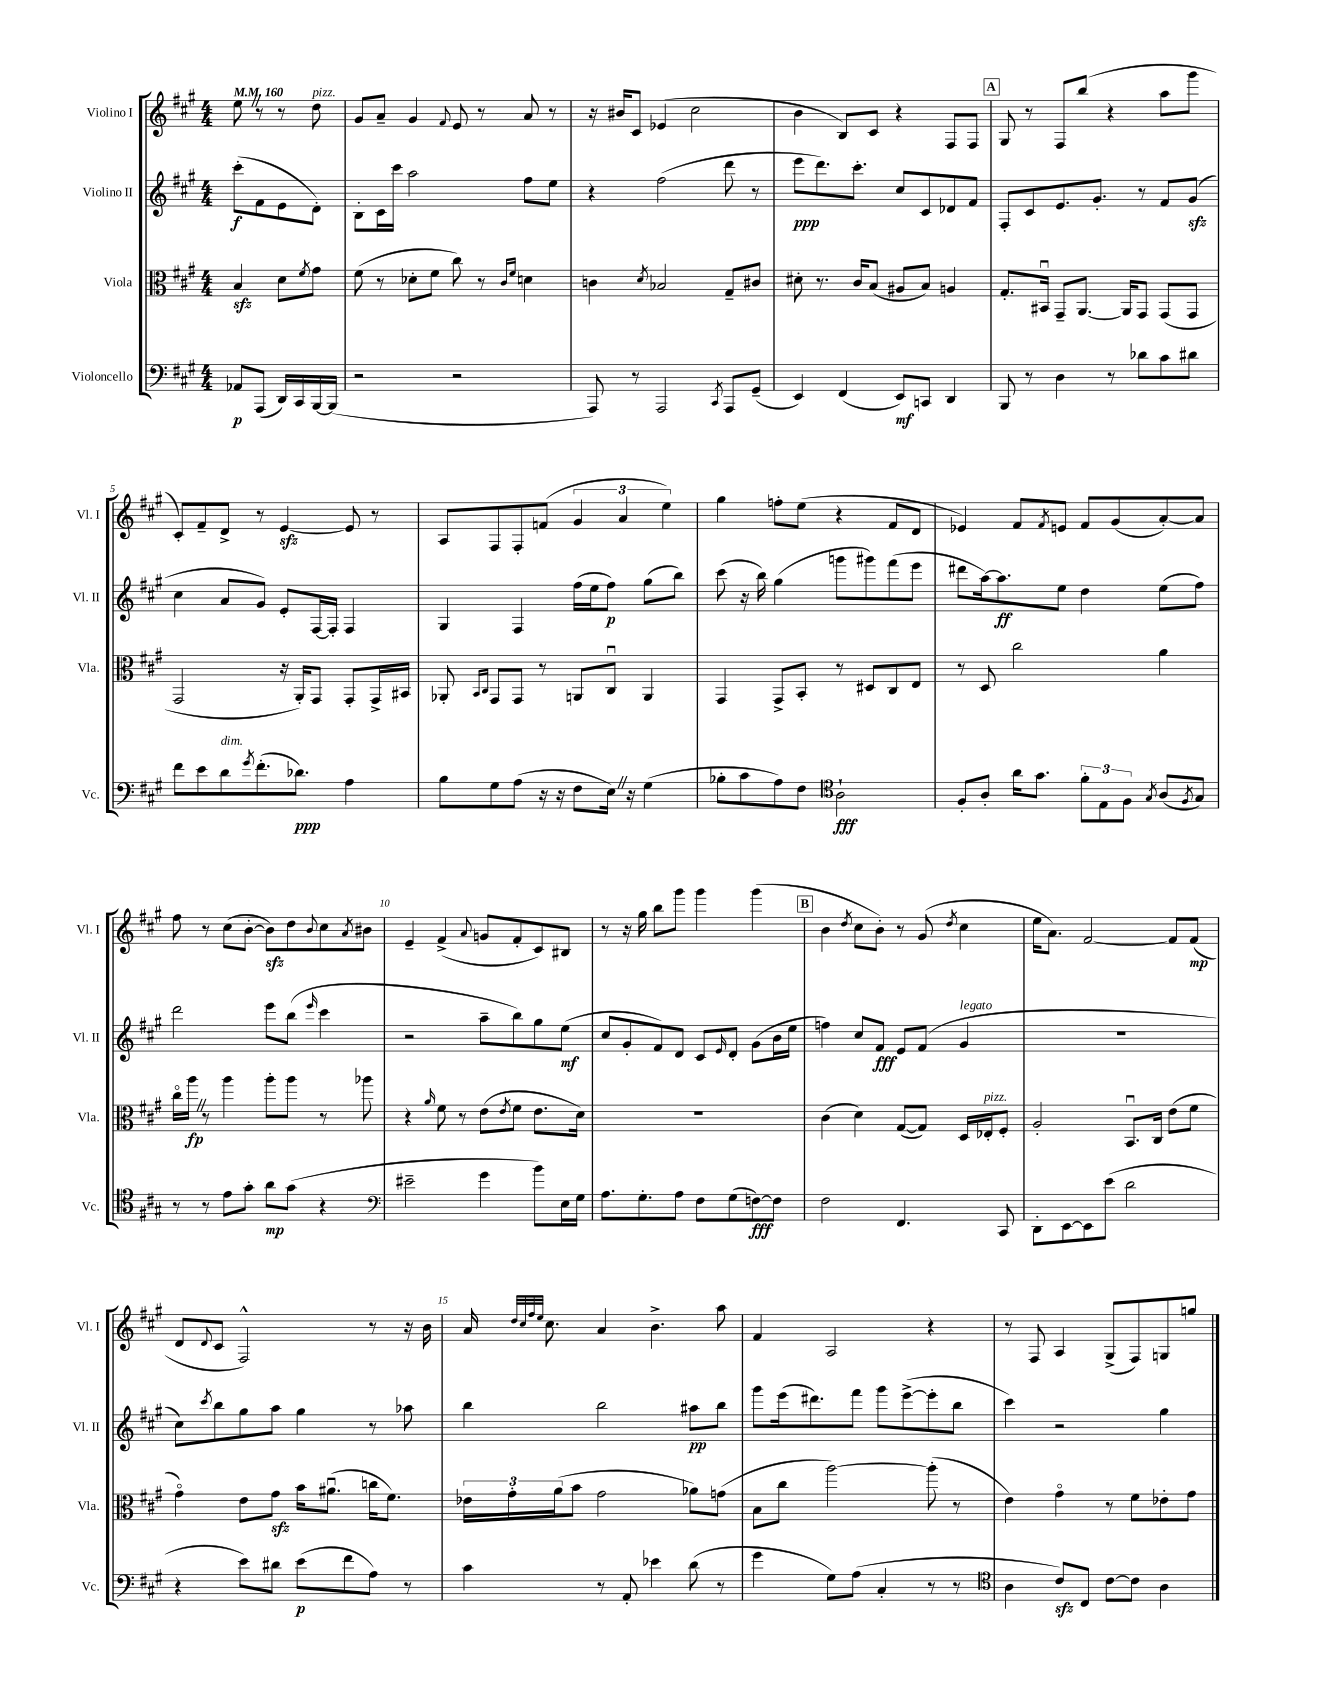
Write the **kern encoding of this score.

**kern	**kern	**kern	**kern
*staff4	*staff3	*staff2	*staff1
*clefF4	*clefC3	*clefG2	*clefG2
*k[f#c#g#]	*k[f#c#g#]	*k[f#c#g#]	*k[f#c#g#]
*M4/4	*M4/4	*M4/4	*M4/4
*MM160	*MM160	*MM160	*MM160
8AA-	4B	(8ccc#'	8ee
(8AAA	.	8f#	8r
16DD)	8d	8e	8r
16CC#	.	.	.
.	8qf#	.	.
[16BBB	8g#	8d')	8dd
(16BBB]	.	.	.
=	=	=	=
2r	(8f#	8B'	8g#
.	8r	16c#	8a~
.	.	16ccc#	.
.	8d-'	2aa	4g#
.	8f#	.	.
.	.	.	8qqf#
2r	8cc#)	.	8e
.	8r	.	8r
.	16qqc#	.	.
.	16qqf#	.	.
.	4d	8ff#	8a
.	.	8ee	8r
=	=	=	=
8AAA)	4c	4r	16r
.	.	.	16b#
8r	.	.	8c#
.	8qd	.	.
2AAA	2B-	(2ff#	(4e-
.	.	.	2cc#
8qCC#	.	.	.
8AAA	8G#~	8ddd	.
(8GG#~	8c#	8r	.
=	=	=	=
4EE)	8d#'	8eee	4b
.	8.r	8.ddd)	.
(4FF#	.	.	8B)
.	16c#	8.ccc#'	.
.	(8B	.	8c#
8EE)	8A#	8cc#	4r
8CC	8B)	8c#	.
4DD	4A	8d-	8F#
.	.	8f#	8F#
=	=	=	=
8BBB	8.G#'	8F#'	8G#
8r	.	8c#	8r
.	16BB#u	.	.
4D	8GG#~	8.e	8F#
.	[8.AA	.	(8bb
.	.	8.g#'	.
8r	.	.	4r
.	16AA]	.	.
8d-	8GG#	8r	.
8c#	(8GG#	8f#	8aa
8d#	8GG#	(8g#	8ggg#
=	=	=	=
8f#	2GG#	4cc#	8c#')
8e	.	.	8f#~
8d	.	8a	8d^
8qg#	.	.	.
(8.f#'	.	8g#)	8r
.	16r	8e'	[4e
8.d-)	16AA')	.	.
.	8GG#	[16F#	.
.	.	16F#']	.
4A	8GG#'	4F#	8e]
.	16GG#^	.	8r
.	16BB#	.	.
=	=	=	=
8B	8AA-'	4G#	8A
.	16qqBB	.	.
.	16qqC#	.	.
8G#	8GG#	.	8F#
(8A	8GG#	4F#	8F#'
16r	8r	.	(8f
16r	.	.	.
8F#	8AA	(16ff#	6g#
.	.	16ee	.
16E)	8C#u	8ff#)	.
.	.	.	6a
16r	.	.	.
(4G#	4AA	(8gg#	.
.	.	.	6ee)
.	.	8bb)	.
=	=	=	=
8B-'	4GG#	(8ccc#	4gg#
8c#	.	16r	.
.	.	16bb)	.
8A)	8GG#^	(4gg#	8ff'
8F#	8BB'	.	(8ee
*clefC4	*	*	*
2A`	8r	8ggg	4r
.	8D#	8ggg#)	.
.	8C#	(8fff#	8f#
.	8E	8eee	8d
=	=	=	=
8F#'	8r	8ddd#	4e-)
8A'	8D	[16aa)	.
.	.	8.aa]	.
16a	2cc#	.	8f#
8.g#	.	.	.
.	.	.	8qf#
.	.	8ee	8e
12f#'	.	4dd	8f#
12E	.	.	.
.	.	.	(8g#
12F#	.	.	.
8qG#	.	.	.
(8A	4a	(8ee	[8a')
8qF#	.	.	.
8G#)	.	8ff#)	8a]
=	=	=	=
8r	16cc#o	2ddd	8ff#
.	16aa	.	.
8r	8r	.	8r
8e	4aa	.	(8cc#
8g#'	.	.	[8b'
8a	8aa'	8eee	8b])
(8g#	8aa	(8bb	8dd
.	.	16qqeee	8qqb
4r	8r	4ccc#	8cc#
.	.	.	8qa
.	8aa-	.	8b#
=	=	=	=
*clefF4	*	*	*
2e#~	4r	2r	4e~
.	16qqa	.	.
.	8f#	.	(4f#^
.	8r	.	.
.	.	.	8qqa
4g#	(8e	8aa~	8g
.	8qe	.	.
.	8f#	8bb)	8f#'
8b)	8.e	8gg#	8c#)
16E	.	(8ee	8B#
16G#	16d)	.	.
=	=	=	=
8.A	1r	8cc#	8r
.	.	8g#'	16r
8.G#'	.	.	16gg#
.	.	8f#)	8bb
8A	.	8d	8ggg#
8F#	.	8c#	4ggg#
.	.	16qqe	.
(8G#	.	8d'	.
[8F)	.	(8g#	(4ggg#
8F]	.	16b	.
.	.	16ee	.
=	=	=	=
2F#	(4c#	4ff)	4b
.	.	.	8qdd
.	4d)	8cc#	8cc#
.	.	8f#	8b')
4.FF#	([8G#	8e	8r
.	8G#])	(8f#	(8g#
.	.	.	8qdd
.	16D	4g#	4cc#
.	16E-'	.	.
8CC#	8F#'	.	.
=	=	=	=
8DD'	2A'	1r	16ee
.	.	.	8.a)
[8EE	.	.	.
8EE]	.	.	[2f#
(8e	.	.	.
2d	8.BBu	.	.
.	16C#	.	.
.	(8e	.	8f#]
.	8f#	.	(8f#
=	=	=	=
4r	4g#o)	8cc#)	8d
.	.	8qccc#	8qqd
.	.	8bb	8c#
8e)	8e	8gg#	2F#^^)
8d#	8g#	8aa	.
(8e	16b	4gg#	.
.	(8.a#u	.	.
8f#	.	.	.
8A)	16cc	8r	8r
.	8.f#)	.	.
8r	.	8aa-	16r
.	.	.	16b
=	=	=	=
4c#	24e-	4bb	16a
.	24g#'	.	.
.	.	.	32qqdd
.	.	.	32qqcc#
.	.	.	32qqff#
.	.	.	32qqee
.	.	.	8.cc#
.	(24a	.	.
.	8b	.	.
8r	2g#	2bb	4a
8AA'	.	.	.
4e-	.	.	4.b^
(8d	8a-)	8aa#	.
8r	(8g	8bb	8aa
=	=	=	=
4g#	8B	8ggg#	4f#
.	8cc#	(16eee	.
.	.	8.ddd#)	.
8G#)	[2aa)	.	2A
(8A	.	8fff#	.
4C#'	.	8ggg#	.
.	.	([8eee^	.
8r	(8aa']	8eee']	4r
8r	8r	8bb	.
=	=	=	=
*clefC4	*	*	*
4A	4e)	4ccc#)	8r
.	.	.	8F#
8c#)	4g#o	2r	4A
8C#	.	.	.
[8c#	8r	.	(8G#^
8c#]	8f#	.	8F#)
4A	8e-'	4gg#	8G
.	8g#	.	8gg
==	==	==	==
*-	*-	*-	*-
